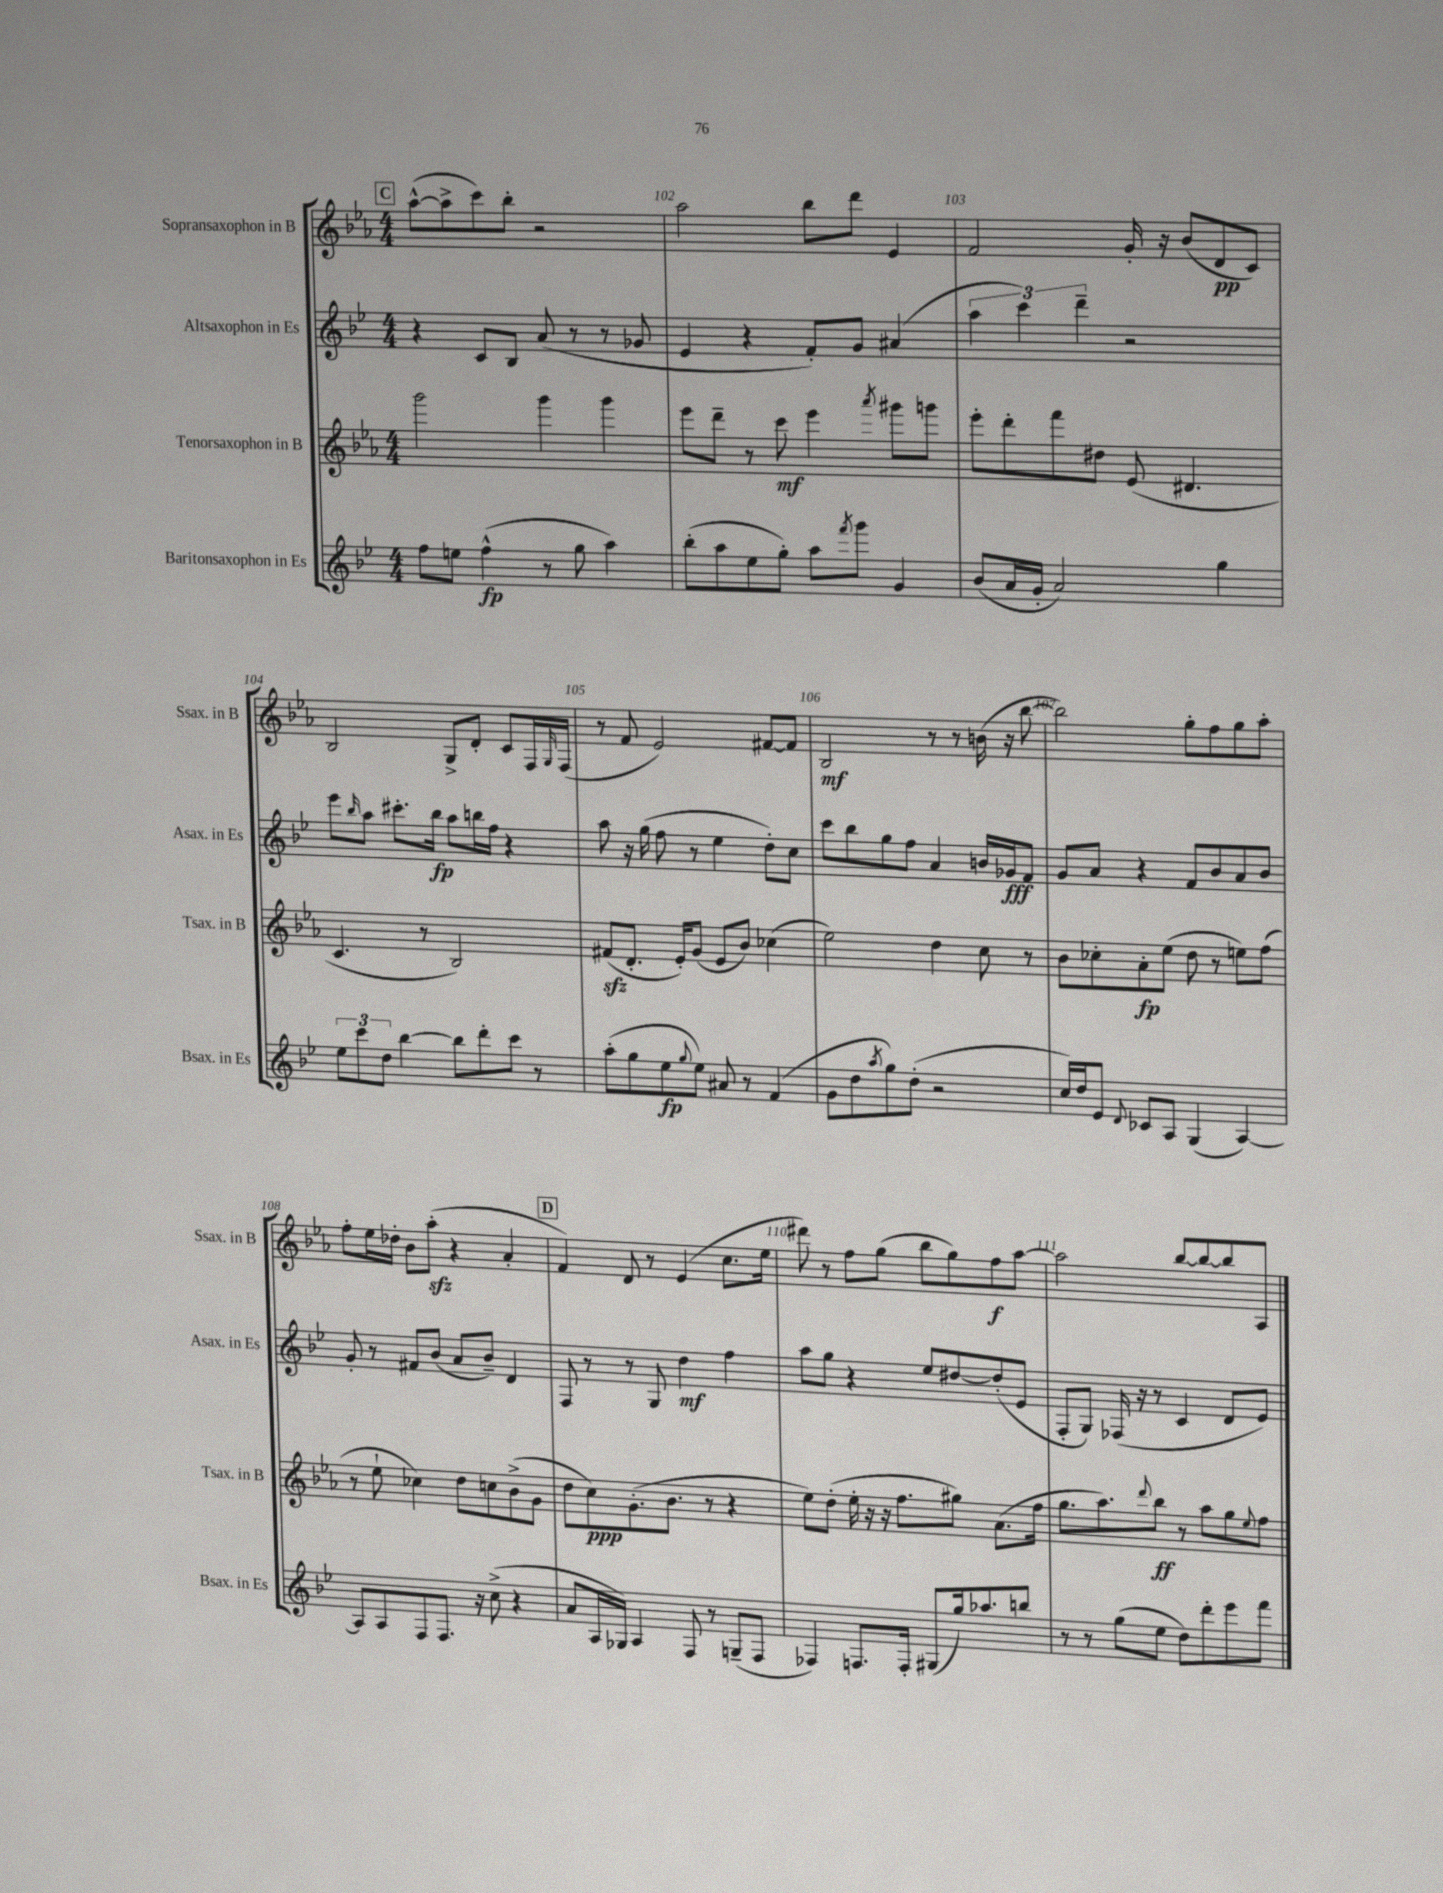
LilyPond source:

<<
\new StaffGroup <<
\new Staff = "s0" \with { instrumentName = "Sopransaxophon in B" shortInstrumentName = "Ssax. in B" } {
    \clef treble \key ees \major \numericTimeSignature \time 4/4
    \mark \markup { \box "C" } aes''8~-^( aes''8-> c'''8) bes''8-. r2 |
    aes''2 bes''8 d'''8 ees'4 |
    f'2 g'16-. r16 bes'8( d'8\pp c'8) |
    bes2 g8-> d'8-. c'8 f16 \grace { g16 } f16( |
    r8 f'8 ees'2) fis'8~ fis'8 |
    bes2\mf r8 r8 b'16( r16 bes''8~ |
    bes''2) g''8-. f''8 g''8 aes''8-. |
    f''8-. ees''16 des''16-. bes'8 aes''8-.\sfz( r4 aes'4-. |
    \mark \markup { \box "D" } f'4) d'8 r8 ees'4( c''8. ees''16 |
    dis'''8) r8 f''8 g''8( bes''8 g''8) f''8\f aes''8~ |
    aes''2 bes''8~ bes''8~ bes''8 aes8 \bar "|." |
}
\new Staff = "s1" \with { instrumentName = "Altsaxophon in Es" shortInstrumentName = "Asax. in Es" } {
    \clef treble \key bes \major \numericTimeSignature \time 4/4
    \mark \markup { \box "C" } r4 c'8 bes8 a'8( r8 r8 ges'8 |
    ees'4 r4 f'8-.) g'8 ais'4( |
    \tuplet 3/2 { a''4 c'''4) d'''4-- } r2 |
    ees'''8 \grace { bes''16 } a''8 cis'''8.-. bes''16\fp a''8 b''16 f''16 r4 |
    a''8 r16 g''16( f''8 r8 ees''4 d''8-.) c''8 |
    c'''8 bes''8 g''8 f''8 a'4 b'16 ges'16\fff f'8 |
    g'8 a'8 r4 f'8 bes'8 a'8 bes'8 |
    g'8-. r8 fis'8 bes'8( a'8 bes'8--) d'4 |
    \mark \markup { \box "D" } f8 r8 r8 g8 d''4\mf f''4 |
    a''8 g''8 r4 ees''8 dis''8~ dis''8-.( ees'8 |
    f8-. g8) fes16( r16 r8 c'4 d'8 ees'8) \bar "|." |
}
\new Staff = "s2" \with { instrumentName = "Tenorsaxophon in B" shortInstrumentName = "Tsax. in B" } {
    \clef treble \key ees \major \numericTimeSignature \time 4/4
    \mark \markup { \box "C" } g'''2 g'''4 g'''4 |
    ees'''8 d'''8-- r8 c'''8\mf ees'''4 \acciaccatura { aes'''8 } gis'''8 g'''8 |
    ees'''8-. d'''8-. f'''8 dis''8 ees'8( dis'4. |
    c'4. r8 bes2) |
    fis'8\sfz( d'8.-. ees'16-.) g'8( ees'8 bes'8) ces''4( |
    ees''2) d''4 c''8 r8 |
    bes'8 ces''8-. aes'8-.\fp ees''8( d''8 r8 e''8) f''8( |
    r8 ees''8-! ces''4) d''8 c''8 bes'8->( g'8 |
    \mark \markup { \box "D" } d''8 c''8\ppp) g'8.-.( bes'8. r8 r4 |
    ees''8) d''8-.( ees''16-. r16 r16 f''8. gis''8) aes'8.( f''16 |
    g''8. aes''8.) \appoggiatura { d'''8 } bes''8\ff r8 aes''8 g''8 \appoggiatura { ees''8 } f''8 \bar "|." |
}
\new Staff = "s3" \with { instrumentName = "Baritonsaxophon in Es" shortInstrumentName = "Bsax. in Es" } {
    \clef treble \key bes \major \numericTimeSignature \time 4/4
    \mark \markup { \box "C" } f''8 e''8 f''4-^\fp( r8 g''8 a''4) |
    bes''8-.( a''8 ees''8 g''8-.) a''8 \acciaccatura { f'''8 } g'''8 g'4 |
    bes'8( a'16 g'16-. a'2) g''4 |
    \tuplet 3/2 { ees''8 c'''8 d''8 } bes''4~ bes''8 d'''8-. c'''8 r8 |
    a''8-.( g''8 ees''8\fp \appoggiatura { g''8 } ees''8) ais'8 r8 f'4( |
    g'8 d''8 \acciaccatura { a''8 } g''8) d''8-.( r2 |
    c''16) d''16 ees'8 \appoggiatura { d'8 } ces'8 a8 g4( a4~) |
    a8 a8 f8 f8. r16 c''8->( r4 |
    \mark \markup { \box "D" } a'8 a16 ges16) a4 f8 r8 g8--( f8 |
    fes4) f8. f16-. gis8( g''16) aes''8. b''8 |
    r8 r8 g''8( ees''8 d''8) d'''8-. ees'''8 f'''8 \bar "|." |
}
>>
>>
\layout { \context { \Score currentBarNumber = #101 \override BarNumber.break-visibility = ##(#f #t #t) barNumberVisibility = #all-bar-numbers-visible } }
